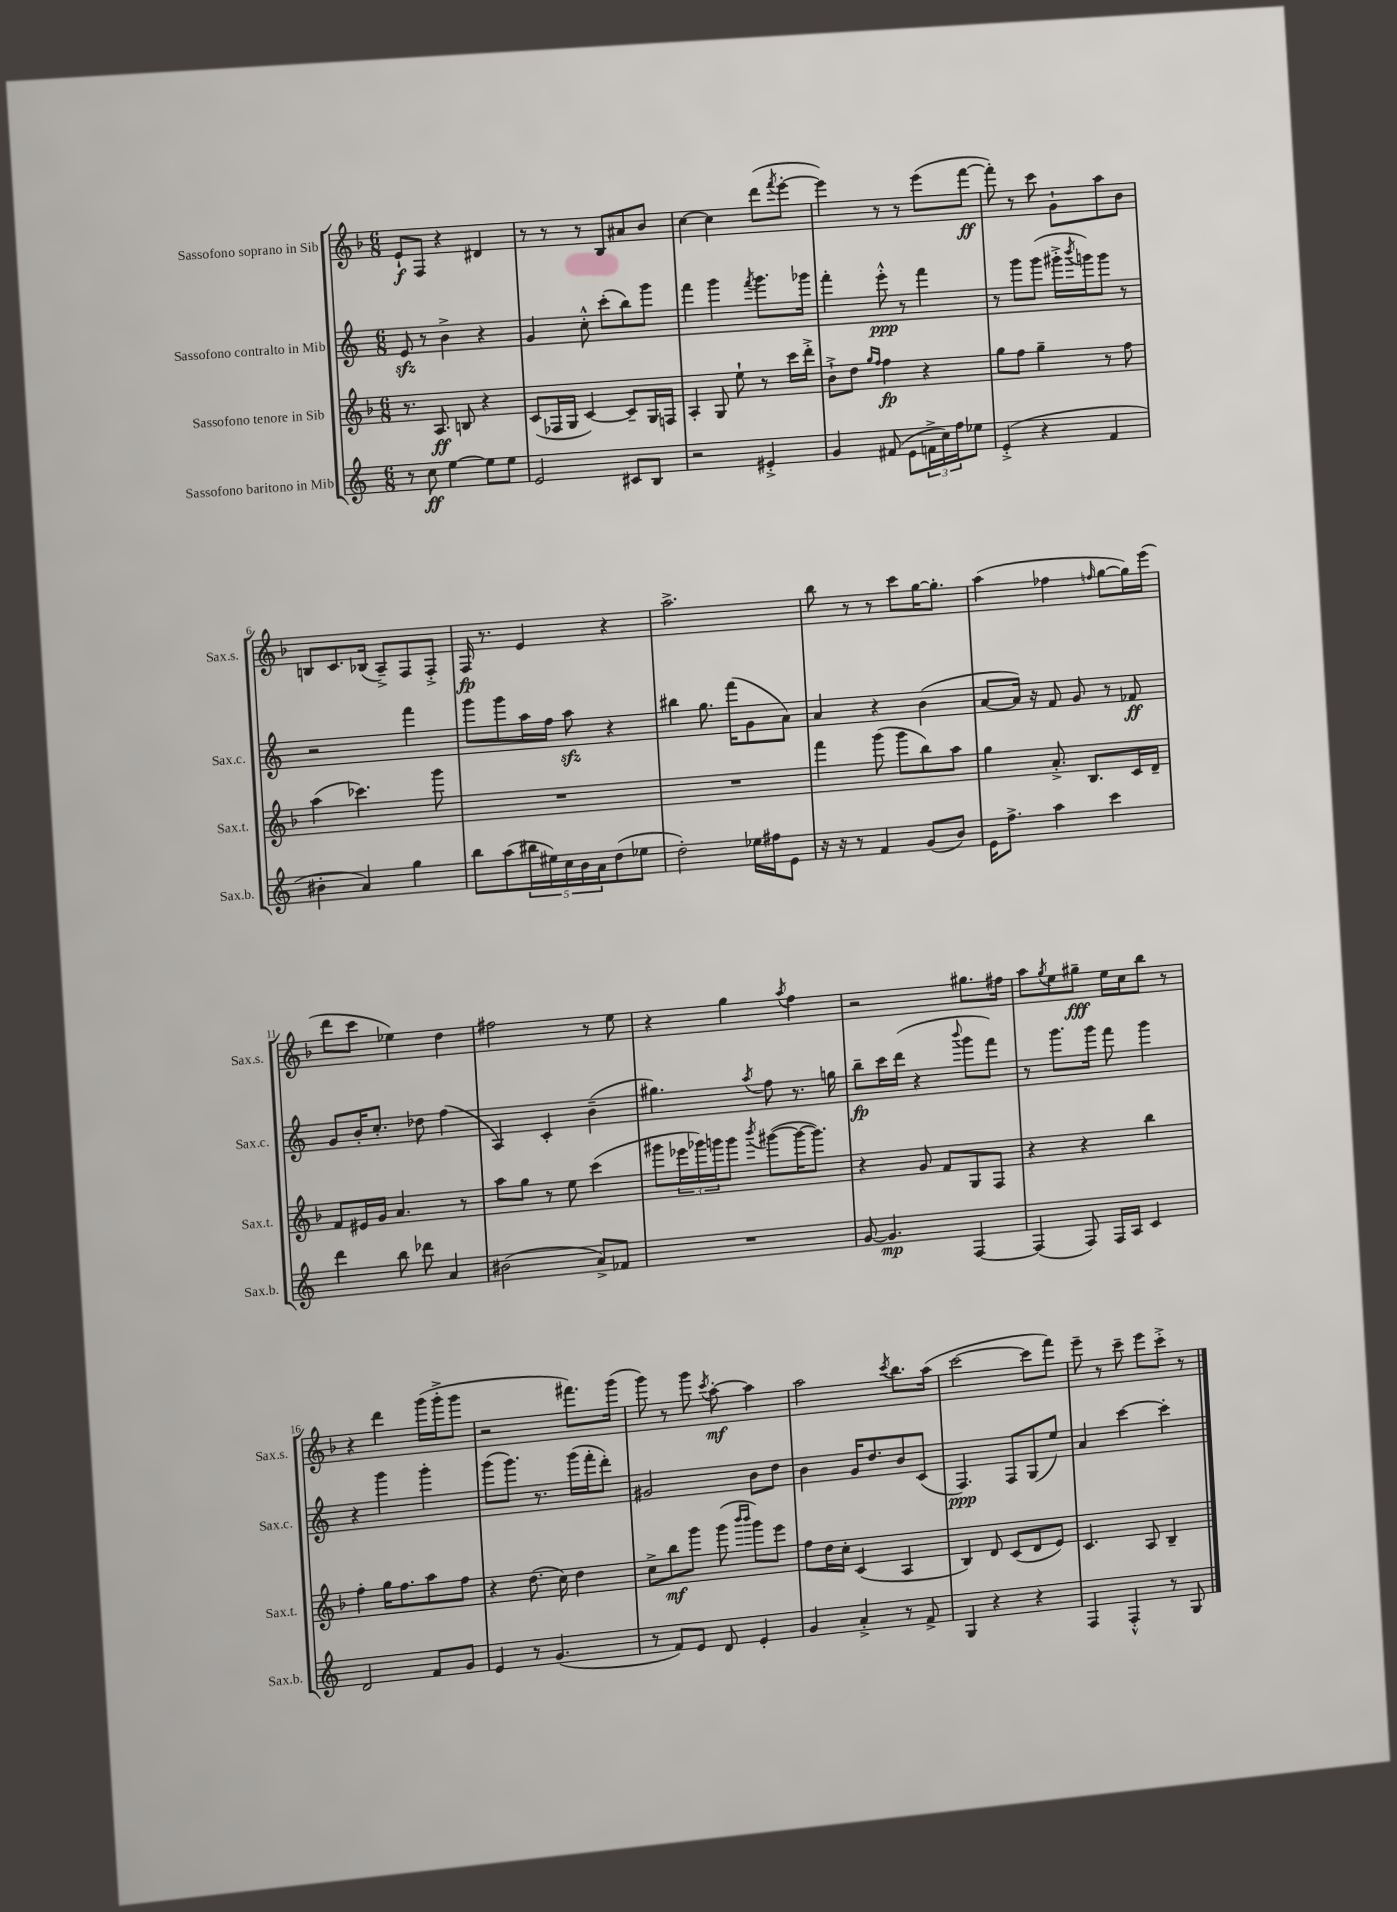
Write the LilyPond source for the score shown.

<<
\new StaffGroup <<
\new Staff = "s0" \with { instrumentName = "Sassofono soprano in Sib" shortInstrumentName = "Sax.s." } {
    \clef treble \key f \major \numericTimeSignature \time 6/8
    e'8-!\f f8 r4 dis'4 |
    r8 r8 r8 bes8 ais'8 bes'8 |
    c''4~ c''4 d'''8( \acciaccatura { f'''8 } e'''8~-. |
    e'''4) r8 r8 e'''8( f'''8~\ff |
    f'''8-.) r8 c'''8 g'8-! a''8 bes'8 |
    b8 c'8. bes16( a8--->) f8 f8-.-> |
    f16\fp r8. e'4 r4 |
    a''2.-> |
    bes''8 r8 r8 c'''8 g''16~ g''8.-. |
    a''4( fes''4 \grace { f''16 } g''8~ g''16) e'''16( |
    d'''8 c'''8 ees''4) d''4 |
    fis''2 r8 e''8 |
    r4 g''4 \acciaccatura { a''8 } f''4 |
    r2 gis''8. fis''16 |
    a''8 \acciaccatura { g''8 } e''8 gis''8--\fff e''16 c''16 bes''8 r8 |
    r4 d'''4 g'''16( g'''16-.-> g'''8 |
    r2 fis'''8.) g'''16( |
    g'''8) r8 g'''8 \acciaccatura { c'''8 } a''8~-.\mf a''4 |
    a''2 \acciaccatura { c'''8 } bes''8. a''16( |
    c'''2~ c'''8 f'''8) |
    e'''8-- r8 c'''8-- e'''8 c'''8-.-> r8 \bar "|." |
}
\new Staff = "s1" \with { instrumentName = "Sassofono contralto in Mib" shortInstrumentName = "Sax.c." } {
    \clef treble \key c \major \numericTimeSignature \time 6/8
    e'8\sfz r8 b'4-> r4 |
    g'4 c''8-.-^ c'''8-.( b''8) g'''8 |
    f'''4 g'''4 \acciaccatura { f'''8 } g'''8. ges'''16 |
    f'''4-. e'''8-.-^\ppp r8 f'''4 |
    r8 g'''8 g'''8( gis'''16-.-> \acciaccatura { b'''8 } g'''16) g'''8 r8 |
    r2 f'''4 |
    g'''8 g'''8 a''16 f''16 a''8\sfz r4 |
    bis''4 g''8. f'''16( g'8 a'8) |
    a'4 r4 b'4( |
    a'8~ a'16) r16 f'8 g'8 r8 fes'8\ff |
    g'8 b'16-. c''8.-. des''8 f''4( |
    a4) c'4-. b'4--( |
    gis''4.) \acciaccatura { a''8 } f''8 r8. g''16 |
    b''8--\fp c'''16 d'''16( r4 \appoggiatura { b'''8 } g'''8 f'''8) |
    r8 g'''8. g'''16 f'''8 g'''4 |
    r4 g'''4 g'''4-. |
    g'''8( g'''8.) r8. g'''16( f'''16-. d'''8-.) |
    gis'2 b'8 d''8 |
    b'4 g'16 d''8. b'8 c'8( |
    f4.\ppp) f8 g8( e''8) |
    a'4 c'''4~ c'''4-. \bar "|." |
}
\new Staff = "s2" \with { instrumentName = "Sassofono tenore in Sib" shortInstrumentName = "Sax.t." } {
    \clef treble \key f \major \numericTimeSignature \time 6/8
    r8. a8.\ff b8 r4 |
    c'8( fes16 g16 c'4~) c'8-- g16 f16 |
    a4-. g8 e''8-! r8 c'''16 d'''16-.-> |
    bes'8-!-> d''8 \grace { g''16 f''16 } f''4\fp r4 |
    g''8 f''8 g''4-- r8 f''8 |
    a''4( ces'''4.) g'''8 |
    R2. |
    R2. |
    f'''4 g'''8( g'''8 bes''8) a''8 |
    g''4 a'8.-.-> bes8. c'16 d'16-- |
    f'8 eis'16 g'16 a'4. r8 |
    a''8 g''8 r8 e''8 c'''4( |
    gis'''8 \tuplet 3/2 { ees'''16 ges'''16) g'''16 } g'''8 \acciaccatura { bes'''8 } gis'''8~( gis'''16~ gis'''8.) |
    r4 g'8 f'8 g8 f8 |
    r4 r4 bes''4 |
    f''4-. g''16 f''8. a''8 f''8 |
    r4 d''8.( c''16) d''4 |
    c''8-> bes''8\mf g'''8 g'''8( \grace { bes'''16 bes'''16 } g'''8) e'''8 |
    f''8 d''16 c''16-. c'4( a4 |
    bes4) d'8 c'8( d'8 e'8) |
    c'4. a8 bes4-- \bar "|." |
}
\new Staff = "s3" \with { instrumentName = "Sassofono baritono in Mib" shortInstrumentName = "Sax.b." } {
    \clef treble \key c \major \numericTimeSignature \time 6/8
    r8 c''8\ff e''4~ e''8 e''8 |
    e'2 cis'8 b8 |
    r2 eis'4-.-> |
    g'4 fis'8( e'8 \tuplet 3/2 { f'16-> c''16) f''16 } ees''8 |
    e'4-.->( r4 f'4 |
    bis'4-. a'4) g''4 |
    b''8 a''8( \tuplet 5/4 { bis''16 eis''16) c''16 b'16 a'16 } d''8( ees''8 |
    d''2-.) ees''16 fis''16 e'8 |
    r16 r16 r8 f'4 g'8( b'8) |
    e'16 f''8.-> a''4 c'''4 |
    d'''4 b''8 des'''8 a'4 |
    bis'2( a'8->) fes'8 |
    R2. |
    g'8~ g'4.\mp f4~ |
    f4( f8) f16 a16 c'4 |
    d'2 f'8 g'8 |
    e'4 r8 g'4.( |
    r8 f'8) e'8 d'8 e'4-. |
    g'4 a'4-.-> r8 f'8-> |
    g4 r4 r4 |
    f4 f4-.-^ r8 g8 \bar "|." |
}
>>
>>
